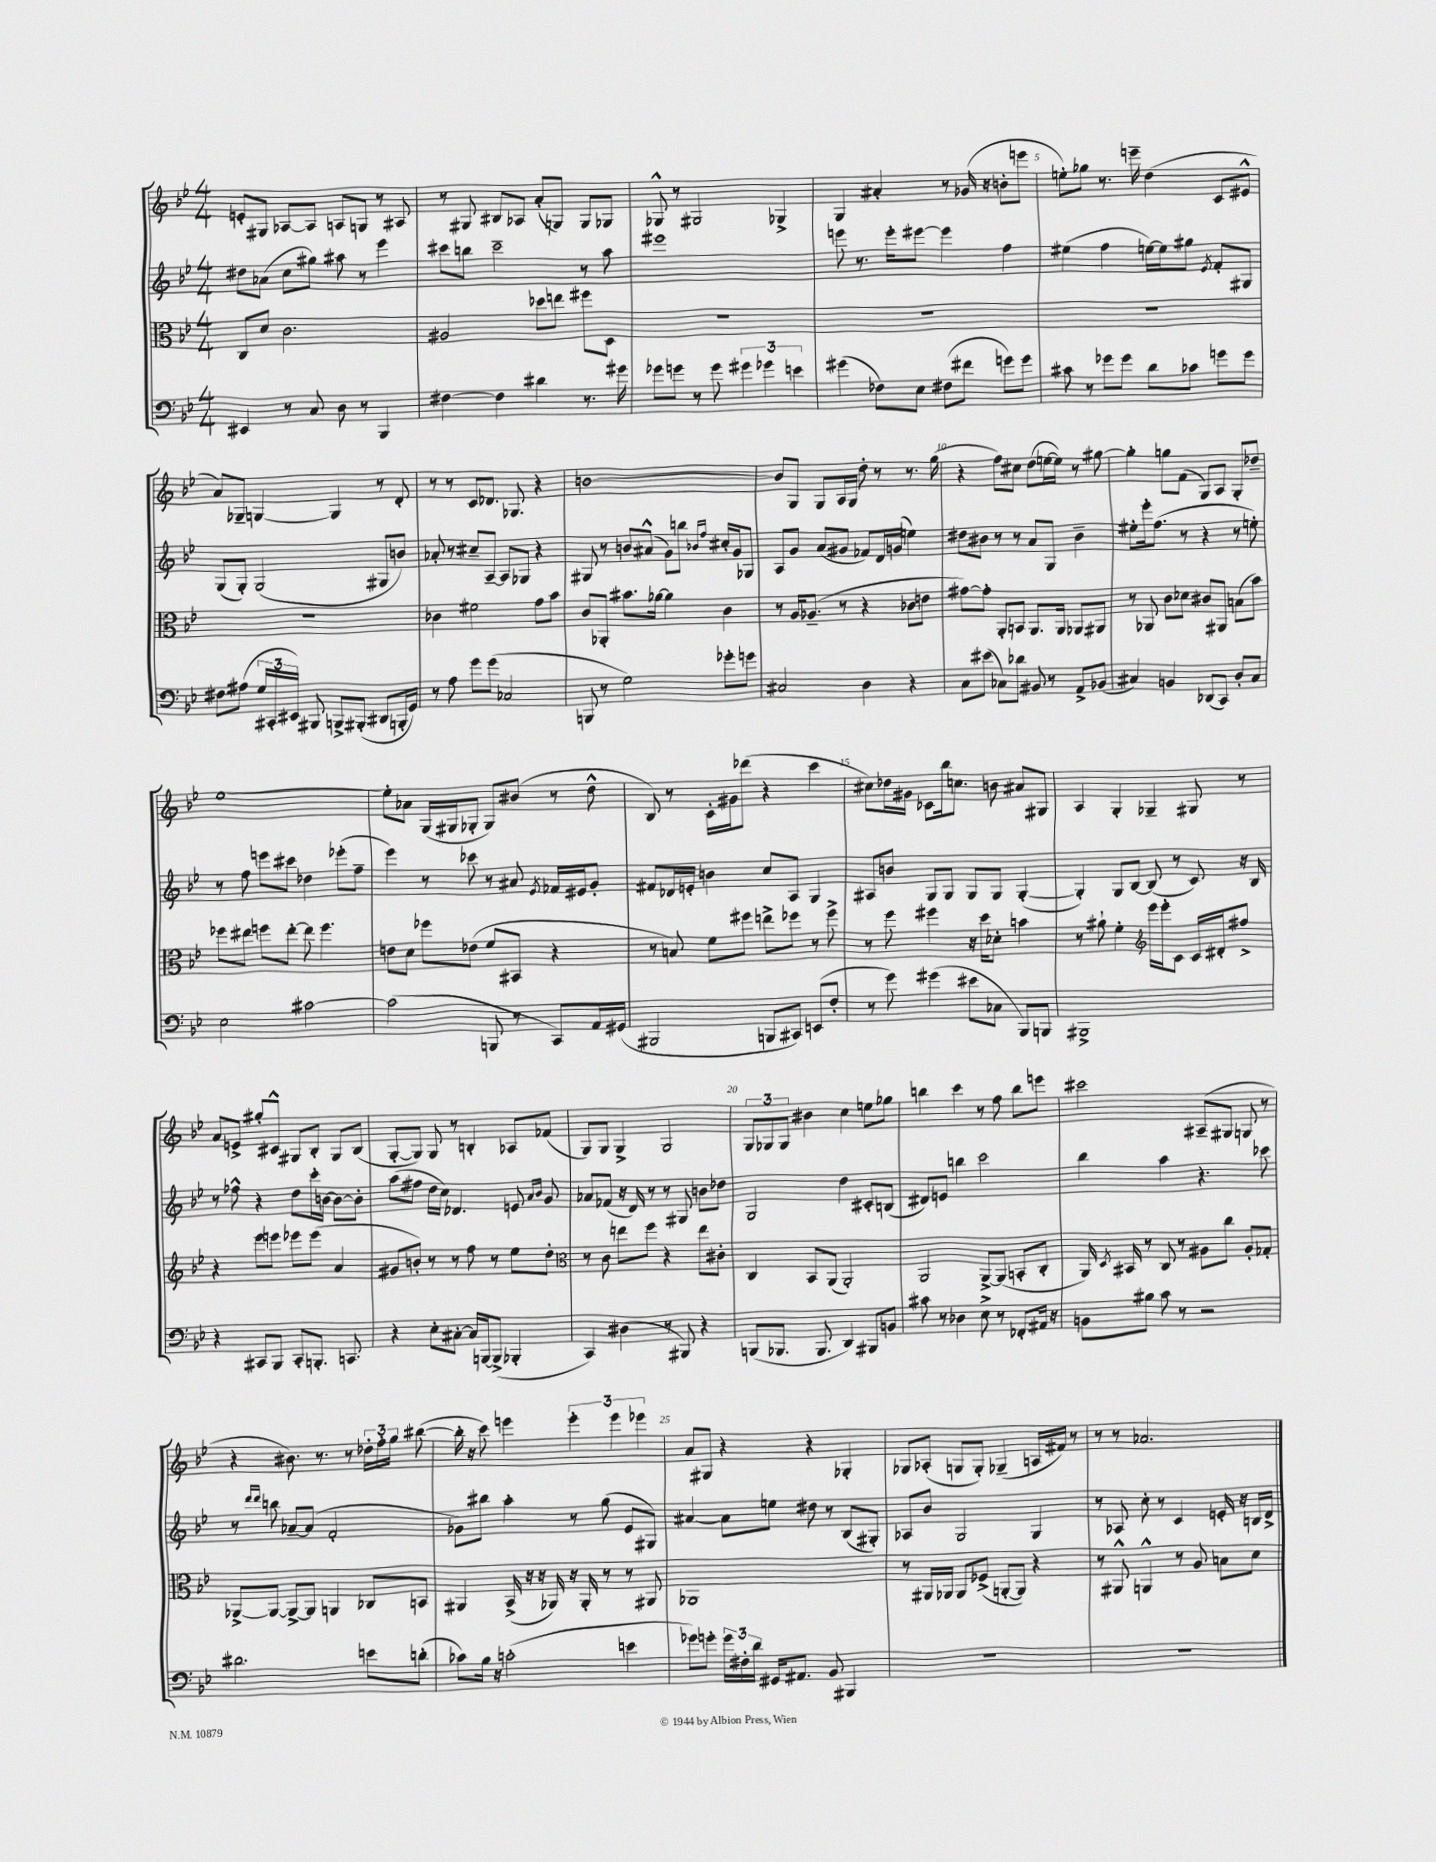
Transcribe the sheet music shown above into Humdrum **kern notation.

**kern	**kern	**kern	**kern
*staff4	*staff3	*staff2	*staff1
*clefF4	*clefC3	*clefG2	*clefG2
*k[b-e-]	*k[b-e-]	*k[b-e-]	*k[b-e-]
*M4/4	*M4/4	*M4/4	*M4/4
4EE#	8C	8dd#	8e'
.	8d	(8a-	8G#
8r	2.c	8cc	[8A-
8C	.	8gg#)	8A-]
8D	.	8aa#	8A
8r	.	8r	8G
4BBB-	.	4eee-	8r
.	.	.	8A#
=	=	=	=
[4F#	2A#	8ccc#	8r
.	.	8bb	8G#
4F#]	.	2ccc#~	8B#
.	.	.	8A-
4d#	8dd-	.	(8a'
.	8ee	.	8G)
8.r	8ff#	8r	8G
.	8D	8aa	8G-
16g#	.	.	.
=	=	=	=
8g-	1r	1eee#	8G-^^
8g	.	.	8r
8r	.	.	2G#
8g	.	.	.
6g#	.	.	.
6g-	.	.	.
.	.	.	4G-^
6e	.	.	.
=	=	=	=
(4g#	1r	8eee	4G
.	.	8.r	.
8F-)	.	.	4a#'
.	.	16eee'	.
8E-	.	[8eee#	.
(8F#	.	4eee#]	8r
8f#	.	.	(16g-
.	.	.	16r
8g)	.	4ff	8b'
8g	.	.	8eee
=	=	=	=
8c#	1r	(4ee#	8ee')
8r	.	.	8gg-
8g-	.	4ff	8.r
8g-	.	.	.
.	.	.	16eee~
8d	.	[16ee)	(4dd
.	.	16ee]	.
8c-	.	8gg#	.
.	.	8qe-	.
8g	.	8f'	8c
8g	.	8G#	8e#^^
=	=	=	=
8F#	1r	(8G	8a)
(8A#	.	8G')	8G-~
24G	.	(2G	[4G
24CC#'	.	.	.
24EE#)	.	.	.
8BBB#	.	.	.
8BBB^	.	.	4G]
(8BBB#'	.	.	.
8DD#	.	8G#	8r
16BBB'	.	8b)	8d'
16GG)	.	.	.
=	=	=	=
8r	4c-	8a-'	8r
8A	.	8r	8r
8g	2f#	8cc#~	8c
(8g	.	[8A~	8.d-
2C-	.	8A]	.
.	.	.	8.G-
.	.	8G-	.
.	8g	4r	4r
.	8b-	.	.
=	=	=	=
8BBB	8c	8G#	[1b
8r	8AA-'	8r	.
2G)	8.b#	8b	.
.	.	(8a#^^	.
.	[16a-	.	.
.	4a-]	8g)	.
.	.	8bb	.
.	.	16qqb-	.
.	.	16qqff	.
8g-'	4c	16cc#'	.
.	.	16g	.
8g	.	8G-	.
=	=	=	=
2C#	8r	8A	8b]
.	16A	8g	8G
.	(8.A-~	.	.
.	.	(8a	8G
.	8r	8g#	16A
.	.	.	16G
4D	4r	8f-)	8dd'
.	.	16d	8r
.	.	(16g	.
4r	8c-	4ee)	8.r
.	8e	.	.
.	.	.	(16gg
=	=	=	=
8C	[8g#)	8dd#	4r
(8e#	8g#']	8b#	.
8C-)	8AA'	8r	8ff)
8d-	8BB	8r	8cc#
8BB#	8.AA	8a	(8dd
8r	.	8G	[16ee
.	16AA	.	16ee])
8AA^	8AA-	4b#~	8r
(8BB-	8AA#	.	[8gg#
=	=	=	=
4C#)	8r	8ee#'	4gg#']
.	8AA-	16eee-'	.
.	.	(8.ff	.
4BB	8c	.	8gg
.	8d-	8r	(8f
(8DD-	8c#	4r	8G)
8CC)	8AA#	.	8A
8D'	(8B	8r	8G'
8C#	8b-)	8ee')	8dd-~
=	=	=	=
2E-	8ff-	8r	[1ee-
.	8ee#	8ff	.
.	8ff	8eee	.
.	[8ee#'	8ccc#	.
[2c#	8ee#]	4dd-	.
.	4.ff	.	.
.	.	(8eee-'	.
.	.	8ff~	.
=	=	=	=
(2c#]	8e	4eee-)	8ee-']
.	8d	.	8a-
.	8ff-	8r	(16G
.	.	.	16G#
.	(8e-	8ccc-	8G-'
8BBB	8f	8r	8G-)
8r	8BB#	8a#	(8b#
.	.	8qe-	.
8CC)	4r	16f-	8r
.	.	16e#	.
16AA	.	8g'	8dd^^
(16GG#	.	.	.
=	=	=	=
2BBB#	8r	8f#	8B-)
.	8B)	16d-	8r
.	.	16e'	.
.	8f	4b	16c'
.	.	.	16g#
.	8ff#	.	(8ddd-
8BBB	8ee^	8cc	4r
8CC#)	8ff-	8A	.
(8EE	8r	4G	4ccc
8F'	8ff-^	.	.
=	=	=	=
8r	8r	8A#	8cc#)
8g)	8ff	8b	16dd-
.	.	.	16g#
(4g#	4ff#	8G	8c-
.	.	8G	16bb-
.	.	.	8.cc
8e#	16r	8G	.
.	16dd	.	.
8C-	8d-'	8G	8b
8BBB-)	4b	([4G'	8a#
8BBB	.	.	8G#
=	=	=	=
1BBB#^	8r	4G'])	4A
.	8a#`	.	.
.	4f'	8G	4G'
.	.	[8B-	.
*	*clefG2	*	*
.	16eee-	(8B-]	4G-~
.	16eee-'	.	.
.	8c	8r	.
.	16c	8c)	8G#
.	16d#'	.	.
.	8ff#^	16r	8r
.	.	16B-	.
=	=	=	=
4r	4r	8r	8a
.	.	8ff-^^	8e^
8CC#	8eee-	4r	8gg#'
8BBB-	8eee	.	8c#^^
8CC#'	8eee-	8dd	8G#
8.BBB'	(8eee-	16ccc'	8B-'
.	.	[16b	.
.	4a	8b_	8G#
8.CC	.	.	.
.	.	8b']	(8B-
=	=	=	=
4r	8g#	(8aa	[8G'
.	8b')	8ff#	8G])
8E-'	8r	16dd	8G
.	.	16cc)	.
[8C#'	8r	4.d-	8r
16C#]	8ff	.	4B'
[16BBB	.	.	.
(8BBB^]	8r	.	.
4BBB-'	8ee-	8e	8A-
.	.	16qqa	.
.	.	16qqb-	.
.	8dd'	8g	(8f-
=	=	=	=
*	*clefC3	*	*
4CC)	8r	8a-	8G)
.	8c	(8f-	8G
(4D#	8ee	16r	4G^
.	.	16d)	.
.	8ff	8r	.
8r	4r	8r	2G
8BBB#)	.	8G#	.
4r	8ee	8b	.
.	8c#'	8dd-	.
=	=	=	=
(8BBB	4C	2G	12G
.	.	.	12G-
8.BBB-	.	.	.
.	.	.	12G-
.	8BB-	.	4b#
8.BBB-	.	.	.
.	(8AA	.	.
4DD)	2AA')	4dd	4cc
8BBB#	.	8c#'	8ee
8BB	.	(8B	8gg-
=	=	=	=
8c#	2AA	8d#)	4bb
8r	.	8e	.
4D-	.	4bb	4ccc
8E-^	[8AA^	2ccc	8r
8r	(8AA]	.	8ff
8FF-'	8BB'	.	8bb
16AA#	8C'	.	8eee
16r	.	.	.
=	=	=	=
8BB	16AA)	4bb-	2ccc#
.	8qD	.	.
.	16BB#	.	.
8B#	8r	.	.
8c	8C	4aa	.
8r	8r	.	.
2r	8A#	4.r	(8A#~
.	8cc	.	8G#
.	8A#'	.	8G
.	8G-'	8ccc-	8r
=	=	=	=
2.d#	[8AA-^	8r	4r
.	.	16qqddd	.
.	.	16qqddd	.
.	8AA-_	8bb	.
.	8AA-^_	[8a-~	8.b#)
.	8AA-]	(8a-]	.
.	.	.	8.r
.	4AA	2f'	.
.	.	.	8r
8e	8C-	.	24dd-'
.	.	.	24ff'
.	.	.	24gg
(8d'	8BB	.	([8bb#
=	=	=	=
8c-)	4AA#	8g-)	16bb#']
.	.	.	16r
16B-	.	8bb#	8ccc)
16r	.	.	.
(2c'	(16BB-^	4aa'	4eee
.	16r	.	.
.	16r	.	.
.	16AA-)	.	.
.	16r	8r	6eee'
.	16AA-'	.	.
.	8r	(8gg	.
.	.	.	6eee
4e	8r	8e-	.
.	.	.	6eee-
.	8AA#	8G#)	.
=	=	=	=
8g-)	1AA-	[4a#	8a
8g'	.	.	8G#
24g	.	8a#]	4r
24F#'	.	.	.
24d	.	.	.
16GG#	.	8ee	.
8.AA#	.	.	.
.	.	8dd#	4r
8BB-	.	8r	.
4BBB#	.	(8B-	4G-'
.	.	8G#')	.
=	=	=	=
1r	8r	8A-	8G-
.	16AA#	8b-	(8A-'
.	16AA-	.	.
.	8AA-	2G	8G
.	(8F-^	.	8G')
.	[8AA'	.	(4G-~
.	8AA])	.	.
.	4r	4G	16A
.	.	.	16f#)
.	.	.	8r
=	=	=	=
1r	8r	8r	8r
.	8AA#^^	8A-	8r
.	4AA^^	8cc'	2.a-
.	.	8r	.
.	8r	4c	.
.	8A	.	.
.	8B	16e'	.
.	.	16r	.
.	8d	16B	.
.	.	16d^	.
==	==	==	==
*-	*-	*-	*-
